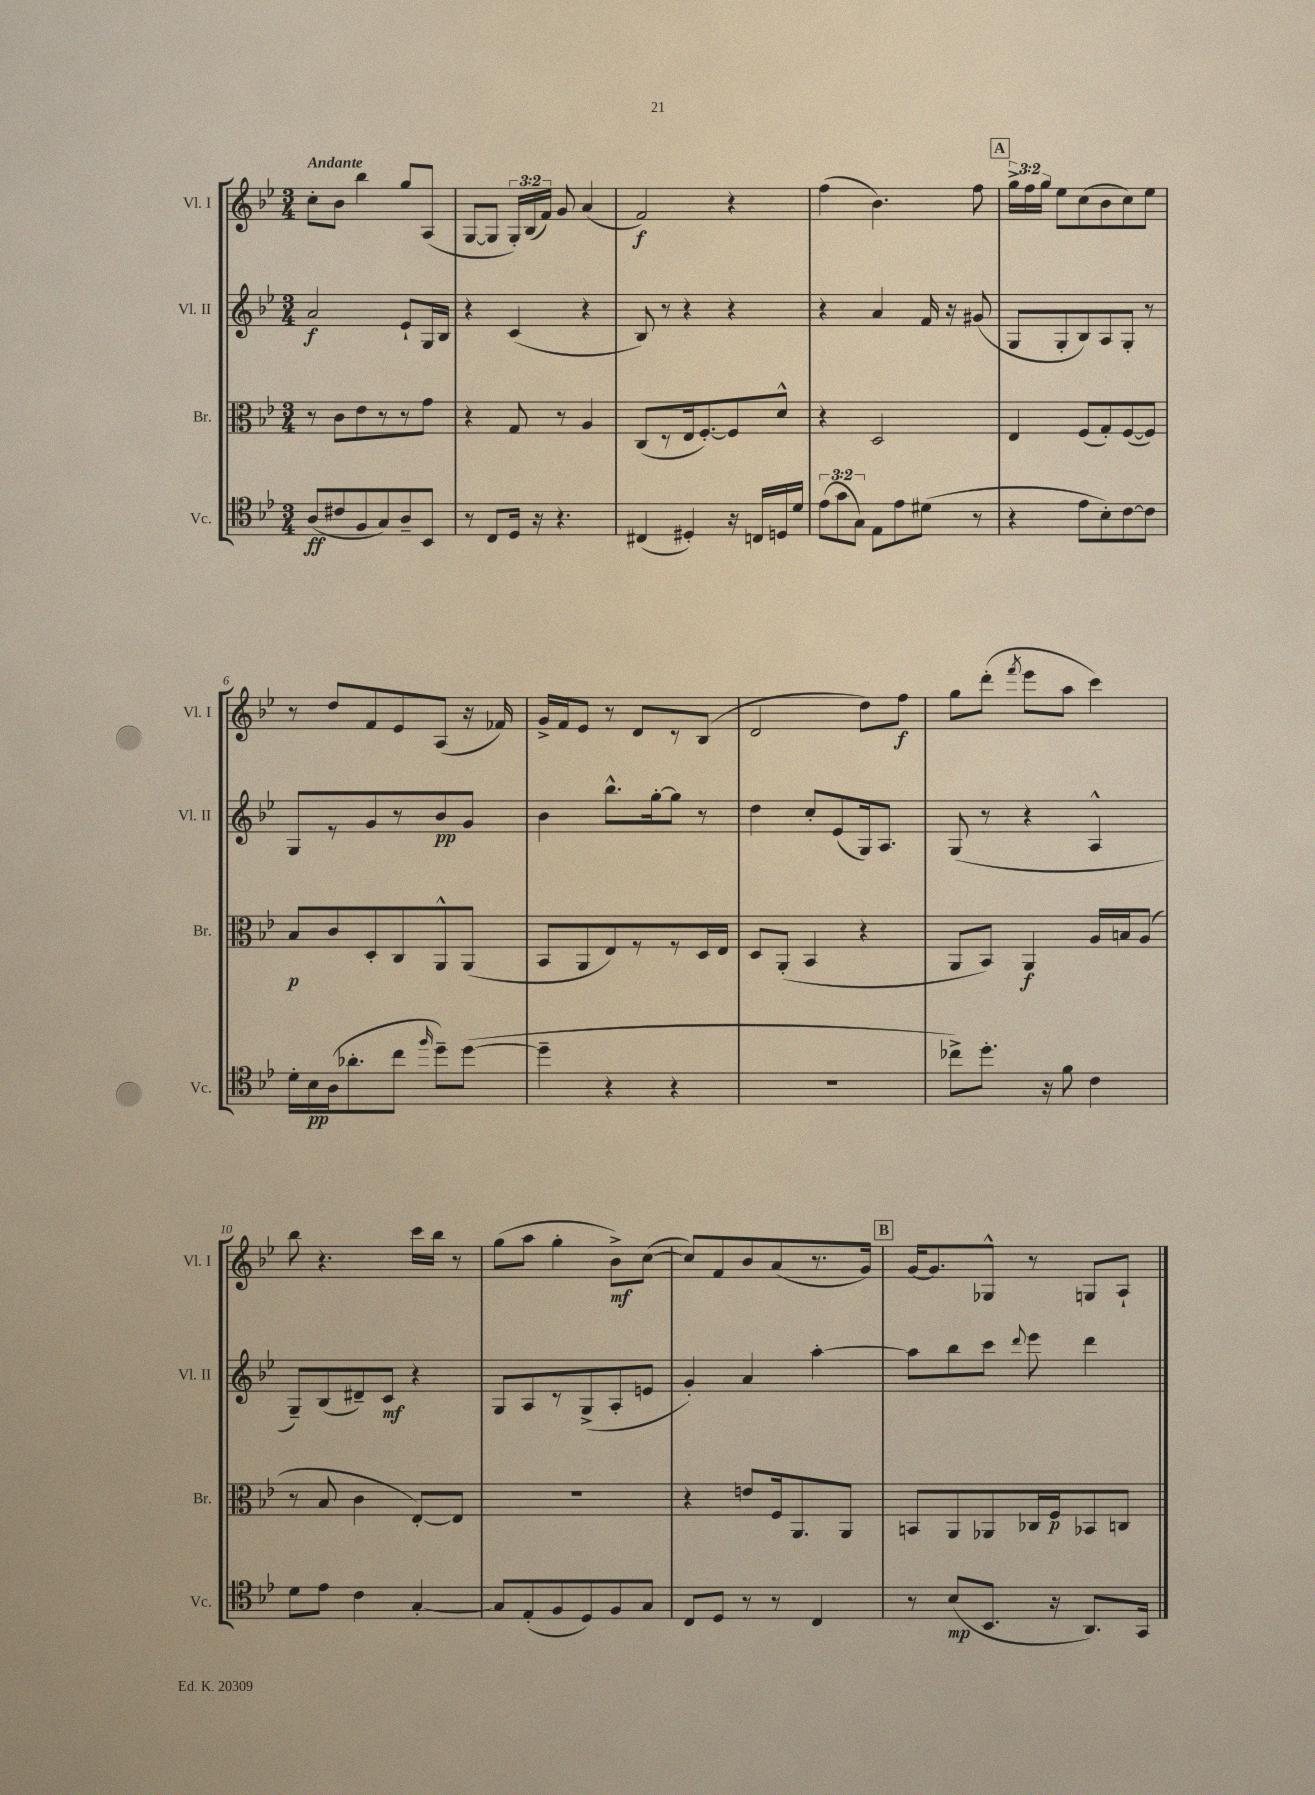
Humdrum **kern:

**kern	**dynam	**kern	**dynam	**kern	**dynam	**kern	**dynam
*part4	*part4	*part3	*part3	*part2	*part2	*part1	*part1
*staff4	*staff4	*staff3	*staff3	*staff2	*staff2	*staff1	*staff1
*I"Vc.	*	*I"Br.	*	*I"Vl. II	*	*I"Vl. I	*
*I'Vc.	*	*I'Br.	*	*I'Vl. II	*	*I'Vl. I	*
*clefC4	*	*clefC3	*	*clefG2	*	*clefG2	*
*k[b-e-]	*	*k[b-e-]	*	*k[b-e-]	*	*k[b-e-]	*
*M3/4	*	*M3/4	*	*M3/4	*	*M3/4	*
=1	=1	=1	=1	=1	=1	=1	=1
!	!	!	!	!	!	!LO:TX:a:B:t=Andante	!
(8A/L	ff	8r	.	2a/	f	8cc'\L	.
8c#X/	.	8c\L	.	.	.	8b-\J	.
8F/	.	8e-\	.	.	.	4bb-\	.
8G/)	.	8r	.	.	.	.	.
8A~/	.	8r	.	8e-`/L	.	8gg/L	.
8BB-/J	.	8g\J	.	16G/L	.	(8A/J	.
.	.	.	.	16B-/JJ	.	.	.
=2	=2	=2	=2	=2	=2	=2	=2
8r	.	4r	.	4r	.	[8G/L	.
8C/L	.	.	.	.	.	8G/J]	.
16D/Jk	.	8G/	.	(4c/	.	24G'/LL)	.
.	.	.	.	.	.	(24B-/	.
16r	.	.	.	.	.	.	.
.	.	.	.	.	.	24f/JJ)	.
4.r	.	8r	.	.	.	8g/	.
.	.	4A/	.	4r	.	(4a/	.
=3	=3	=3	=3	=3	=3	=3	=3
(4C#X/	.	(8C/L	.	8B-/)	.	2f/)	f
.	.	8r	.	8r	.	.	.
4D#X'/)	.	16E-/k	.	4r	.	.	.
.	.	[8.F'/)	.	.	.	.	.
16r	.	8F/]	.	4r	.	4r	.
16Cn/LL	.	.	.	.	.	.	.
16Dn/	.	8d^^/J	.	.	.	.	.
16d/JJ	.	.	.	.	.	.	.
=4	=4	=4	=4	=4	=4	=4	=4
(12e-\L	.	4r	.	4r	.	(4ff\	.
12g\	.	.	.	.	.	.	.
12G\J)	.	.	.	.	.	.	.
8E-\L	.	2D/	.	4a/	.	4.b-\)	.
8e-\	.	.	.	.	.	.	.
(8d#X\J	.	.	.	16f/	.	.	.
.	.	.	.	16r	.	.	.
8r	.	.	.	(8g#X/	.	8ff\	.
!!LO:REH:place=s1:t=A
=5	=5	=5	=5	=5	=5	=5	=5
4r	.	4E-/	.	8G/L	.	24gg^\LL	.
.	.	.	.	.	.	24ff\	.
.	.	.	.	.	.	24gg\JJ	.
.	.	.	.	8G'/	.	8ee-\L	.
8e-\L	.	(8F/L	.	8B-/)	.	(8cc\	.
8B-'\)	.	8G'/)	.	8A/	.	8b-\	.
[8c\	.	([8F/	.	8G'/J	.	8cc\)	.
8c\J]	.	8F/J])	.	8r	.	8ee-\J	.
!!LO:LB:g=z
=6	=6	=6	=6	=6	=6	=6	=6
16d'\LL	.	8B-/L	p	8G/L	.	8r	.
16B-\	pp	.	.	.	.	.	.
(16A\J	.	8c/	.	8r	.	8dd/L	.
8.a-X'\	.	.	.	.	.	.	.
.	.	8D'/	.	8g/	.	8f/	.
8cc\J	.	8C/	.	8r	.	8e-/	.
16qqff/	.	.	.	.	.	.	.
8dd~\L)	.	8AA^^/	.	8b-/	pp	(8A/J	.
([8dd\J	.	(8AA/J	.	8g/J	.	16r	.
.	.	.	.	.	.	16f-X/)	.
=7	=7	=7	=7	=7	=7	=7	=7
4dd~\]	.	8BB-/L	.	4b-\	.	16g^/LL	.
.	.	.	.	.	.	16f/J	.
.	.	8AA/	.	.	.	8e-/J	.
4r	.	8E-/)	.	8.bb-^^\L	.	8r	.
.	.	8r	.	.	.	8d/L	.
.	.	.	.	[16gg'\k	.	.	.
4r	.	8r	.	8gg\J]	.	8r	.
.	.	16D/L	.	8r	.	(8B-/J	.
.	.	16E-/JJ	.	.	.	.	.
=8	=8	=8	=8	=8	=8	=8	=8
2.r	.	8D/L	.	4dd\	.	2d/	.
.	.	(8AA'/J	.	.	.	.	.
.	.	4BB-/	.	8cc'/L	.	.	.
.	.	.	.	(8e-/	.	.	.
.	.	4r	.	16G/k)	.	8dd\L)	.
.	.	.	.	8.A/J	.	.	.
.	.	.	.	.	.	8ff\J	f
=9	=9	=9	=9	=9	=9	=9	=9
8cc-X^\L)	.	8AA/L	.	(8G/	.	8gg\L	.
8.dd'\J	.	8BB-/J)	.	8r	.	(8ddd'\J	.
.	.	.	.	.	.	8qfff/	.
.	.	4AA/	f	4r	.	8eee-\L	.
16r	.	.	.	.	.	.	.
8f\	.	.	.	.	.	8aa\J	.
4c\	.	16A/LL	.	4A^^/	.	4ccc\)	.
.	.	16Bn/J	.	.	.	.	.
.	.	(8A/J	.	.	.	.	.
!!LO:LB:g=z
=10	=10	=10	=10	=10	=10	=10	=10
8d\L	.	8r	.	8G~/L)	.	8bb-\	.
8e-\J	.	8B-/	.	(8B-/	.	4.r	.
4c\	.	4c\	.	8d#X~/)	.	.	.
.	.	.	.	8c/J	mf	.	.
[4G'/	.	[8E-'/L)	.	4r	.	16ccc\LL	.
.	.	.	.	.	.	16bb-\JJ	.
.	.	8E-/J]	.	.	.	8r	.
=11	=11	=11	=11	=11	=11	=11	=11
8G/L]	.	2.r	.	8G/L	.	(8gg\L	.
(8E-'/	.	.	.	8A/	.	8aa\J	.
8F/	.	.	.	8r	.	4gg'\	.
8D/)	.	.	.	(8G^/	.	.	.
8F/	.	.	.	8A'/	.	8b-^\L)	mf
8G/J	.	.	.	8en/J	.	([8cc\J	.
=12	=12	=12	=12	=12	=12	=12	=12
8C/L	.	4r	.	4g'/)	.	8cc/L])	.
8D/J	.	.	.	.	.	8f/	.
8r	.	8en/L	.	4a/	.	8b-/	.
8r	.	16F/k	.	.	.	(8a/	.
.	.	8.AA/	.	.	.	.	.
4C/	.	.	.	[4aa'\	.	8.r	.
.	.	8AA/J	.	.	.	.	.
.	.	.	.	.	.	16g/Jk)	.
!!LO:REH:place=s1:t=B
=13	=13	=13	=13	=13	=13	=13	=13
8r	.	8BBn/L	.	8aa\L]	.	[16g/KL	.
.	.	.	.	.	.	8.g/]	.
(8B-/L	mp	8AA/	.	8bb-\	.	.	.
8.BB-/J	.	8AA-X/	.	8ccc\J	.	8G-X^^/J	.
.	.	.	.	8qqddd/	.	.	.
.	.	16C-X/L	.	8eee-\	.	8r	.
16r	.	16F/J	p	.	.	.	.
8.AA/L)	.	8BB-X/	.	4ddd\	.	8Gn/L	.
.	.	8Cn/J	.	.	.	8A`/J	.
16GG/Jk	.	.	.	.	.	.	.
==	==	==	==	==	==	==	==
*-	*-	*-	*-	*-	*-	*-	*-
